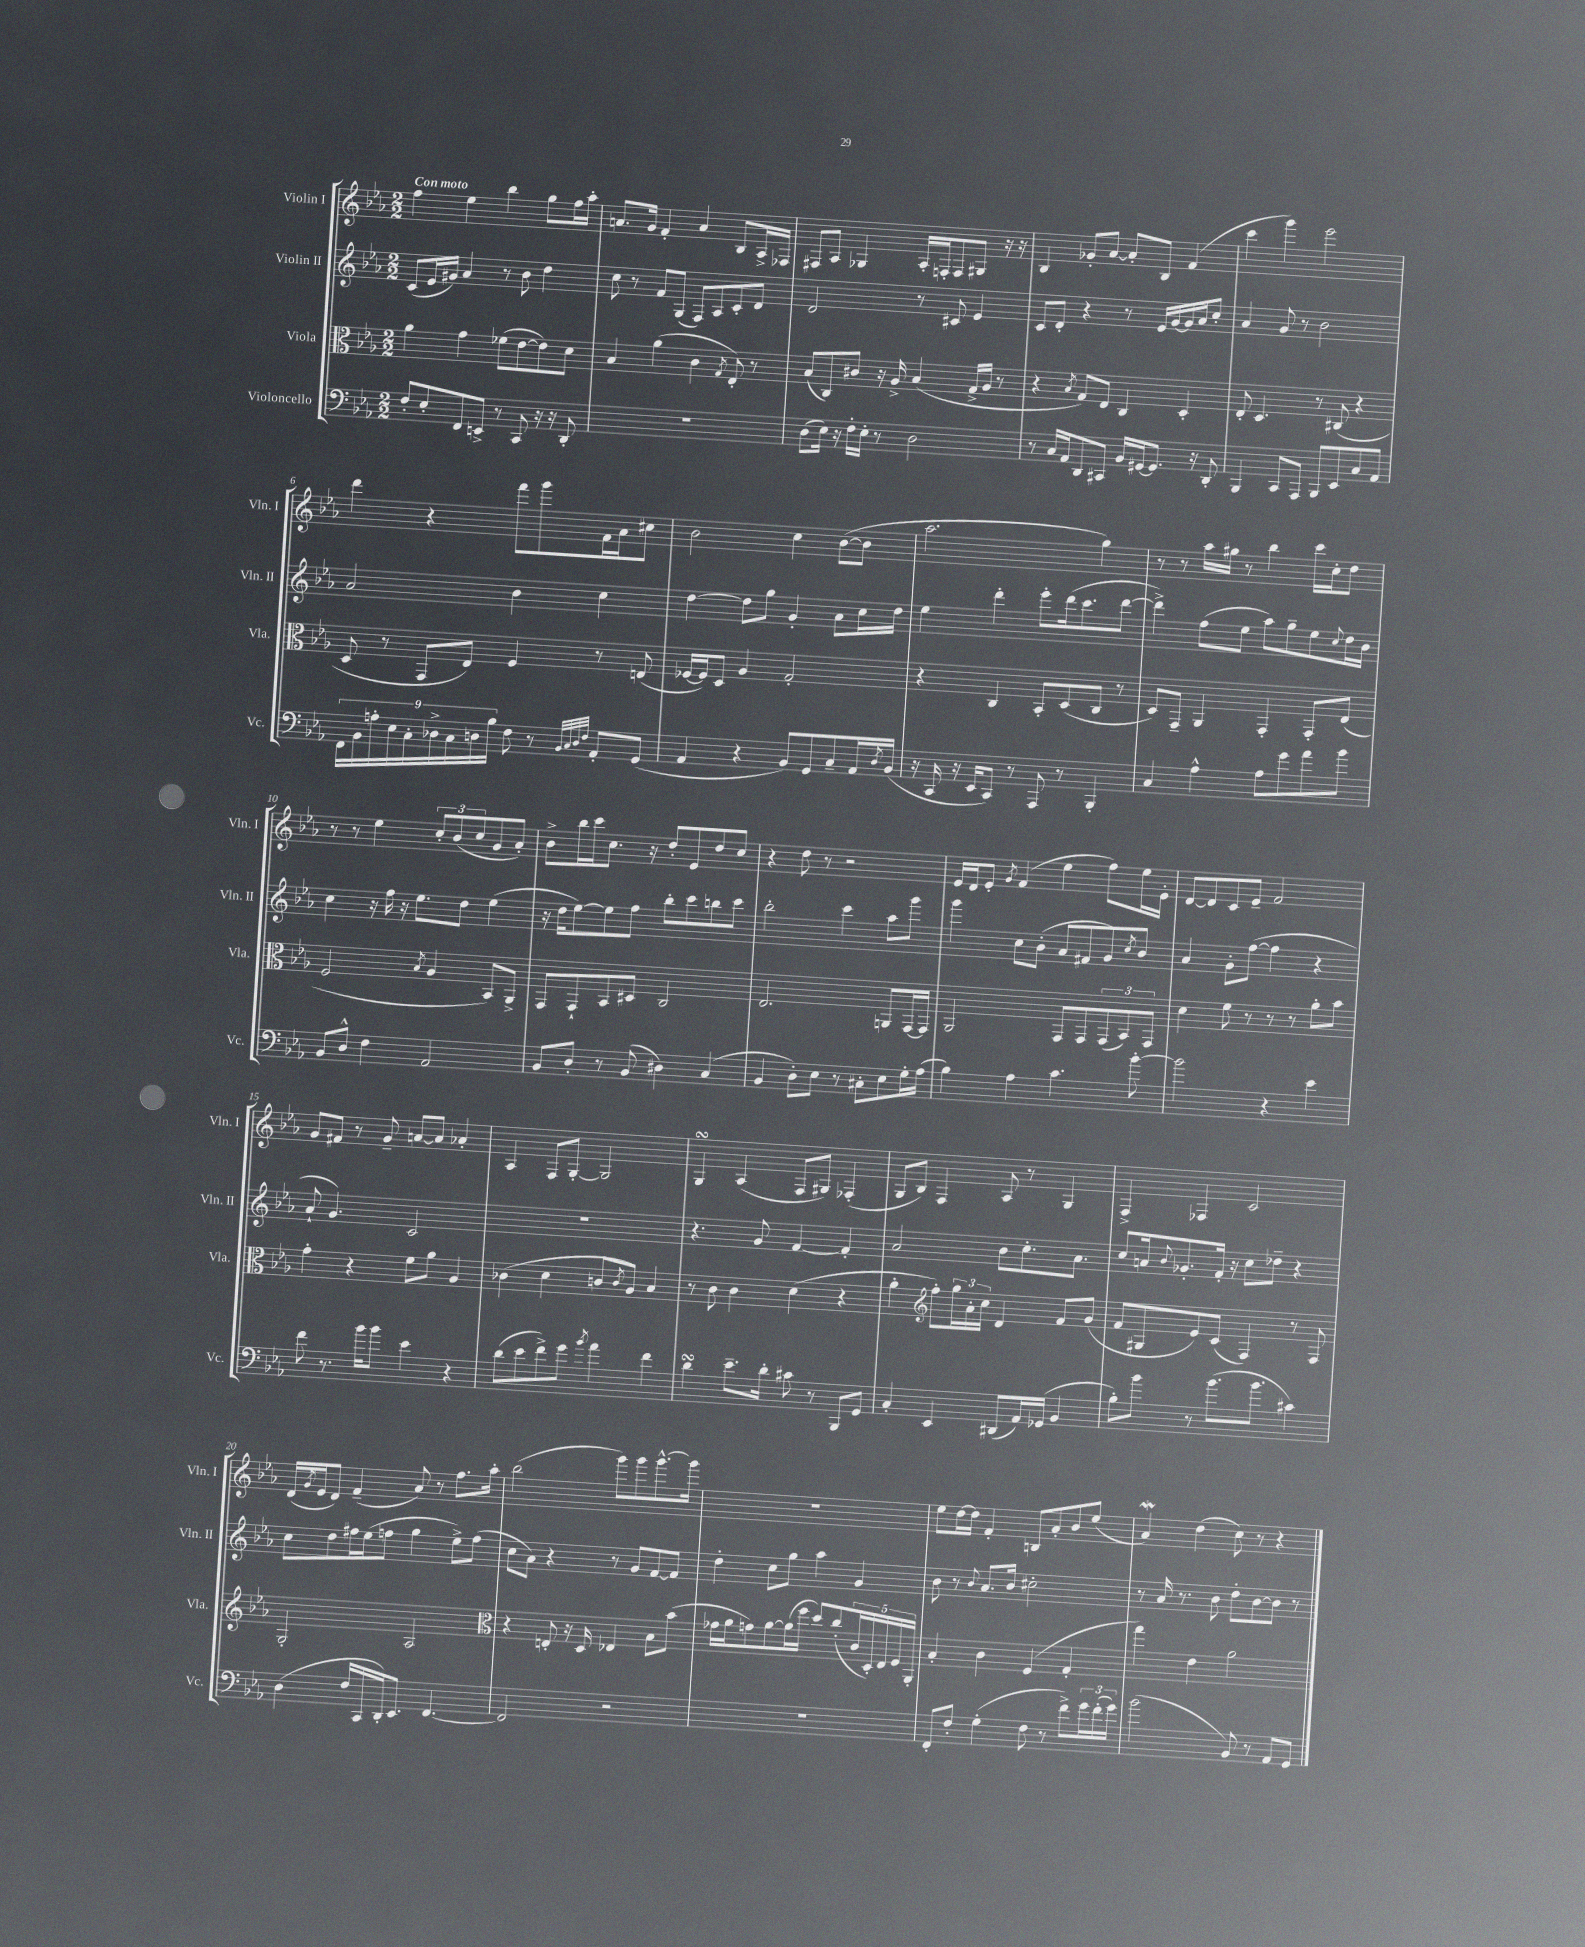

**kern	**kern	**kern	**kern
*part4	*part3	*part2	*part1
*staff4	*staff3	*staff2	*staff1
*I"Violoncello	*I"Viola	*I"Violin II	*I"Violin I
*I'Vc.	*I'Vla.	*I'Vln. II	*I'Vln. I
*clefF4	*clefC3	*clefG2	*clefG2
*k[b-e-a-]	*k[b-e-a-]	*k[b-e-a-]	*k[b-e-a-]
*M2/2	*M2/2	*M2/2	*M2/2
=1	=1	=1	=1
!	!	!	!LO:TX:a:B:t=Con moto
8F'/L	4a-\	(8c/L	4ff\
8E-'/	.	16e-/L	.
.	.	16g#X/JJ)	.
8FF/	4g\	4a-/	4ee-\
8EEn^/J	.	.	.
8r	(8f-X\L	8r	4bb-\
8CC/	[8e-\	8b-\	.
16r	8e-\])	4dd\	8gg\L
16r	.	.	.
8DD'/	8d\J	.	16ff\L
.	.	.	16aa-'\JJ
=2	=2	=2	=2
1r	4B-/	8cc\	8.an/L
.	.	8r	.
.	.	.	16g/Jk
.	(4a-\	8f/L	4f'/
.	.	(8G/J	.
.	4c\	8F/L)	4a/
.	.	8A-/	.
.	8qG/	.	.
.	8E-'/)	8c'/	8B-/L
.	8r	8d/J	16A-^/L
.	.	.	16F-X/JJ
=3	=3	=3	=3
(8D\L	(8B-/L	2d/	8F#X/L
16E-\Jk)	8C/)	.	8A-/J
16r	.	.	.
16F'\LL	8c#X/J	.	4G-X/
16E-'\JJ	.	.	.
8r	16r	.	.
.	16A-^/	.	.
2D\	(4B-/	8r	16A-'/LL
.	.	.	16Fn'/J
.	.	8c#X/	8F/
.	16G^/LL	4e-/	8G#X/J
.	16A-/JJ	.	.
.	8r	.	16r
.	.	.	16r
=4	=4	=4	=4
8r	4r	8c/L	4B-/
16C/LL	.	8d'/J	.
16AA-/J	.	.	.
.	8qB-/	.	.
8DD/	8G/L)	4r	8g-X'/L
8CC#X/J	8E-/J	.	[8a-/J
16BB-/LL	4C/	8r	8a-'/L]
[16GG#X/J	.	.	.
8.GG#/J]	.	16e-/LL	8B-/J
.	.	[16g/	.
.	4D'/	16g/]	(4f/
16r	.	16a-/J	.
8DD'/	.	8cc'/J	.
=5	=5	=5	=5
4BBB-/	8E-'/	4a-/	4ccc\
.	4.D/	.	.
8CC/L	.	8g/	4ggg\)
8AAA-/J	.	8r	.
8BBB-/L	8r	2b-\	2eee-\
8EE-/	(8C#X/	.	.
8C/	4r	.	.
8AA-/J	.	.	.
!!LO:LB:g=z
=6	=6	=6	=6
18FF\LL	8D/	2a-/	4ddd\
18BB-\	.	.	.
18An'\	.	.	.
.	8r	.	.
18E-\	.	.	.
18C'\	.	.	.
.	8GG/L	.	4r
18D-X^\	.	.	.
18C\	.	.	.
.	8E-/J)	.	.
18Dn\	.	.	.
18B-\JJ	.	.	.
8F\	4F/	4b-\	8fff\L
8r	.	.	8ggg\
32qqBB-/LLL	.	.	.
32qqC/	.	.	.
32qqD/	.	.	.
32qqF/JJJ	.	.	.
8AA-'/L	8r	4cc\	16f\L
.	.	.	16a-\J
(8GG/J	(8En/	.	8cc#X\J
=7	=7	=7	=7
4AA-/	[16F-X/LL	[4dd\	2b-\
.	16F-/J])	.	.
.	8D/J	.	.
4r	4A-/	8dd\L]	.
.	.	8gg\J	.
8BB-/L)	2G'/	4g'/	4cc\
8GG/	.	.	.
8C~/	.	8a-\L	([8b-\L
16AA-/L	.	16cc\L	8b-\J]
8qD/	.	.	.
(16BB-/JJ	.	16dd\JJ	.
=8	=8	=8	=8
16r	4r	4ee-\	2.aa-\
16CC/	.	.	.
16r	.	.	.
16EE-/KL	.	.	.
8CC/J)	4C/	4ddd'\	.
8r	.	.	.
8AAA-/	8BB-'/L	8eee-'\L	.
8r	(8D/	(16ddd\k	.
.	.	8.ccc\	.
4BBB-'/	8C/J	.	4gg\)
.	8r	[8ddd\J	.
=9	=9	=9	=9
4C/	8D/L)	4ddd^\])	8r
.	8GG~/J	.	8r
4A-^^\	4AA-/	(8ff\L	16aa-\LL
.	.	.	16gg#X\JJ
.	.	8ee-\J	8r
8A-\L	4GG'/	8aa-\L)	4bb-\
8g\	.	8gg~\	.
8a-\	8GG'/L	8ee-\	16ccc\LL
.	.	.	16cc'\J
.	.	8qqcc/	.
8b-\J	(8E-/J	16dd\L	8dd\J
.	.	16b-\JJ	.
!!LO:LB:g=z
=10	=10	=10	=10
8BB-/L	2F/	4cc\	8r
8D^^/J	.	.	8r
4F\	.	16r	4ee-\
.	.	16ff\	.
.	.	16r	.
.	.	8.ee-\L	.
.	8qB-/	.	.
2AA-/	4A-/	.	12cc'/L
.	.	.	(12b-/
.	.	8dd\J	.
.	.	.	12cc/
.	8BB-/L)	(4ee-\	8g/
.	8AA-^/J	.	8a-'/J)
=11	=11	=11	=11
8BB-/L	8GG/L	16r	8b-^\L
.	.	16dd\KL	.
8D'/J	8GG`/	[8ee-\)	16bb-\L
.	.	.	16ccc\J
8r	8BB-/	8ee-\]	8.cc\J
(8BB-/	8D#X/J	8ff\J	.
.	.	.	16r
4D#X\)	2C/	8bb-'\L	8dd'/L
.	.	8ccc\	8e-/
(4C/	.	8bbn\	8dd/
.	.	8ccc\J	8cc/J
=12	=12	=12	=12
4BB-/	2.E-/	2bb-'\	4r
8D'\L)	.	.	8dd\
8E-\J	.	.	8r
8r	.	4ccc\	2r
8C#X'\L	.	.	.
8E-\	8AAn/L	8aa-\L	.
16G'\L	[16GG/L	8ggg\J	.
(16A-\JJ	16GG/JJ]	.	.
=13	=13	=13	=13
4B-\)	2AA-/	4ggg\	16e-/LL
.	.	.	16d/J
.	.	.	8e-'/J
.	.	.	8qg/
4A-\	.	8cc\L	(4f/
.	.	(8b-'\J	.
4.c\	8GG/L	8a-/L	4ee-\
.	8GG/	8f#X/	.
.	(12GG/	8g/)	8ff\L)
.	12BB-/)	.	.
.	.	8qcc/	.
[8b-'\	.	8b-/J	16ee-\L
.	12GG/J	.	.
.	.	.	16e-'\JJ
=14	=14	=14	=14
2b-\]	4d\	4a-/	[8d/L
.	.	.	8d/]
.	8f\	8g'\L	8c/
.	8r	([8ff\J	8e-~/J
4r	8r	4ff\]	2f/
.	8r	.	.
4e-\	8a-'\L	4r	.
.	8b-\J	.	.
!!LO:LB:g=z
=15	=15	=15	=15
8f\	4g'\	8a-`/	8g/L
8.r	.	4.g/)	8f#X/J
.	4r	.	8r
16b-\KL	.	.	.
8b-\J	.	.	8g~/
4e-\	8f\L	2c/	[8an/L
.	8a-\J	.	8a/J]
4r	4A-/	.	4a-X'/
=16	=16	=16	=16
(8d\L	(4c-X\	1r	4A-/
8e-\	.	.	.
8f^\)	4d\	.	8F/L
8g\J	.	.	[8G'/J
8qb-/	.	.	.
4a-\	8cn/L	.	2G/]
.	8qc/	.	.
.	8A-/J)	.	.
4f\	4B-/	.	.
=17	=17	=17	=17
4dsSsS\	8r	4.r	4GsSsS/
.	8c\	.	.
8.e-~\L	4c\	.	(4A-/
.	.	8g/	.
16d'\Jk	.	.	.
8c#X\	(4d\	[4f/	8F/L
8r	.	.	8G#X/J)
8BBB-/L	4r	4f'/]	(4F-X'/
8GG/J	.	.	.
=18	=18	=18	=18
4C'/	4a-'\	2a-/	8G/L
.	.	.	8B-/J)
*	*clefG2	*	*
4EE-/	8ff'\L)	.	4F/
.	24gg\L	.	.
.	24a-'\	.	.
.	24cc\JJ	.	.
(8DD#X/L	4d/	8b-\L	8A-/
16AA-/L)	.	8.cc'\	8r
(16GG-X/JJ	.	.	.
4BB-/	8f/L	.	4G/
.	.	8.a-\J	.
.	(8g/J	.	.
=19	=19	=19	=19
8B-'\L)	8f/L	8cc/L	4F^/
8b-\J	8G#X/	16an/k	.
.	.	8qqb-/	.
.	.	8.g-X'/	.
8r	8e-/)	.	4F-X/
(8.b-\L	(8c/J	16f'/Jk	.
.	.	16r	.
.	4F/)	8cc\L	2c/
8.b-\J	.	.	.
.	.	8dd-X~\J	.
4c#X\)	8r	4r	.
.	8F/	.	.
!!LO:LB:g=z
=20	=20	=20	=20
(4D\	2G'/	8cc\L	(16d/LL
.	.	.	8qg/
.	.	.	16e-/J
.	.	8dd\	8d/J)
16F/LL	.	16ff#X\L	(4f~/
16CC/	.	(16ee-\J	.
16DD'/J)	.	8ffn\J	.
8.EE-/J	.	.	.
.	2A-/	4gg\	8a-/)
[4.FF/	.	.	8r
.	.	8ee-^\L)	8.ff\L
.	.	(8ff\J	.
.	.	.	16aa-'\Jk
=21	=21	=21	=21
*	*clefC3	*	*
2FF/]	4r	8cc\L	(2bb-\
.	.	8a-\J)	.
.	8En'/	4r	.
.	16r	.	.
.	16D/	.	.
2r	4E-X/	8r	8ggg\L)
.	.	8g/L	8ggg\
.	8B-\L	[8f/	[8.ggg^^\
.	(8b-\J	8f/J]	.
.	.	.	16ggg\Jk]
=22	=22	=22	=22
1r	16g-X\LL	4dd'\	1r
.	16a-\J	.	.
.	8gn\)	.	.
.	[8a-\	8cc\L	.
.	(16a-\L]	8gg\J	.
.	16ff\JJ	.	.
.	8dd/L)	4aa-\	.
.	(8cc'/	.	.
.	20c/L	4g/	.
.	20D'/)	.	.
.	20E-/	.	.
.	20F/	.	.
.	20AA-'/JJ	.	.
=23	=23	=23	=23
8FF'/L	4B-'/	8b-\	8ee-\L
8F'/J	.	8r	[16dd\L
.	.	.	16dd\JJ]
.	.	8qqb-/	.
(4G'\	4c\	8.a-/L	4f'/
.	.	16b-/Jk	.
8F\	(4F/	2cc#X'\	8Bn/L
8r	.	.	8a-'/
8f^\L)	4G'/	.	8b-/
24g\L	.	.	(8ee-/J
(24f'\	.	.	.
24g\JJ)	.	.	.
=24	=24	=24	=24
(2b-\	4gg\)	8r	4a-w/)
.	.	16a-/	.
.	.	8.r	.
.	4e-\	.	(4dd\
.	.	8b-\	.
8BB-/)	2a-\	8dd'\L	8cc\)
8r	.	[8b-\	8r
8AA-/L	.	8b-\J]	4r
8GG/J	.	8r	.
==	==	==	==
*-	*-	*-	*-
